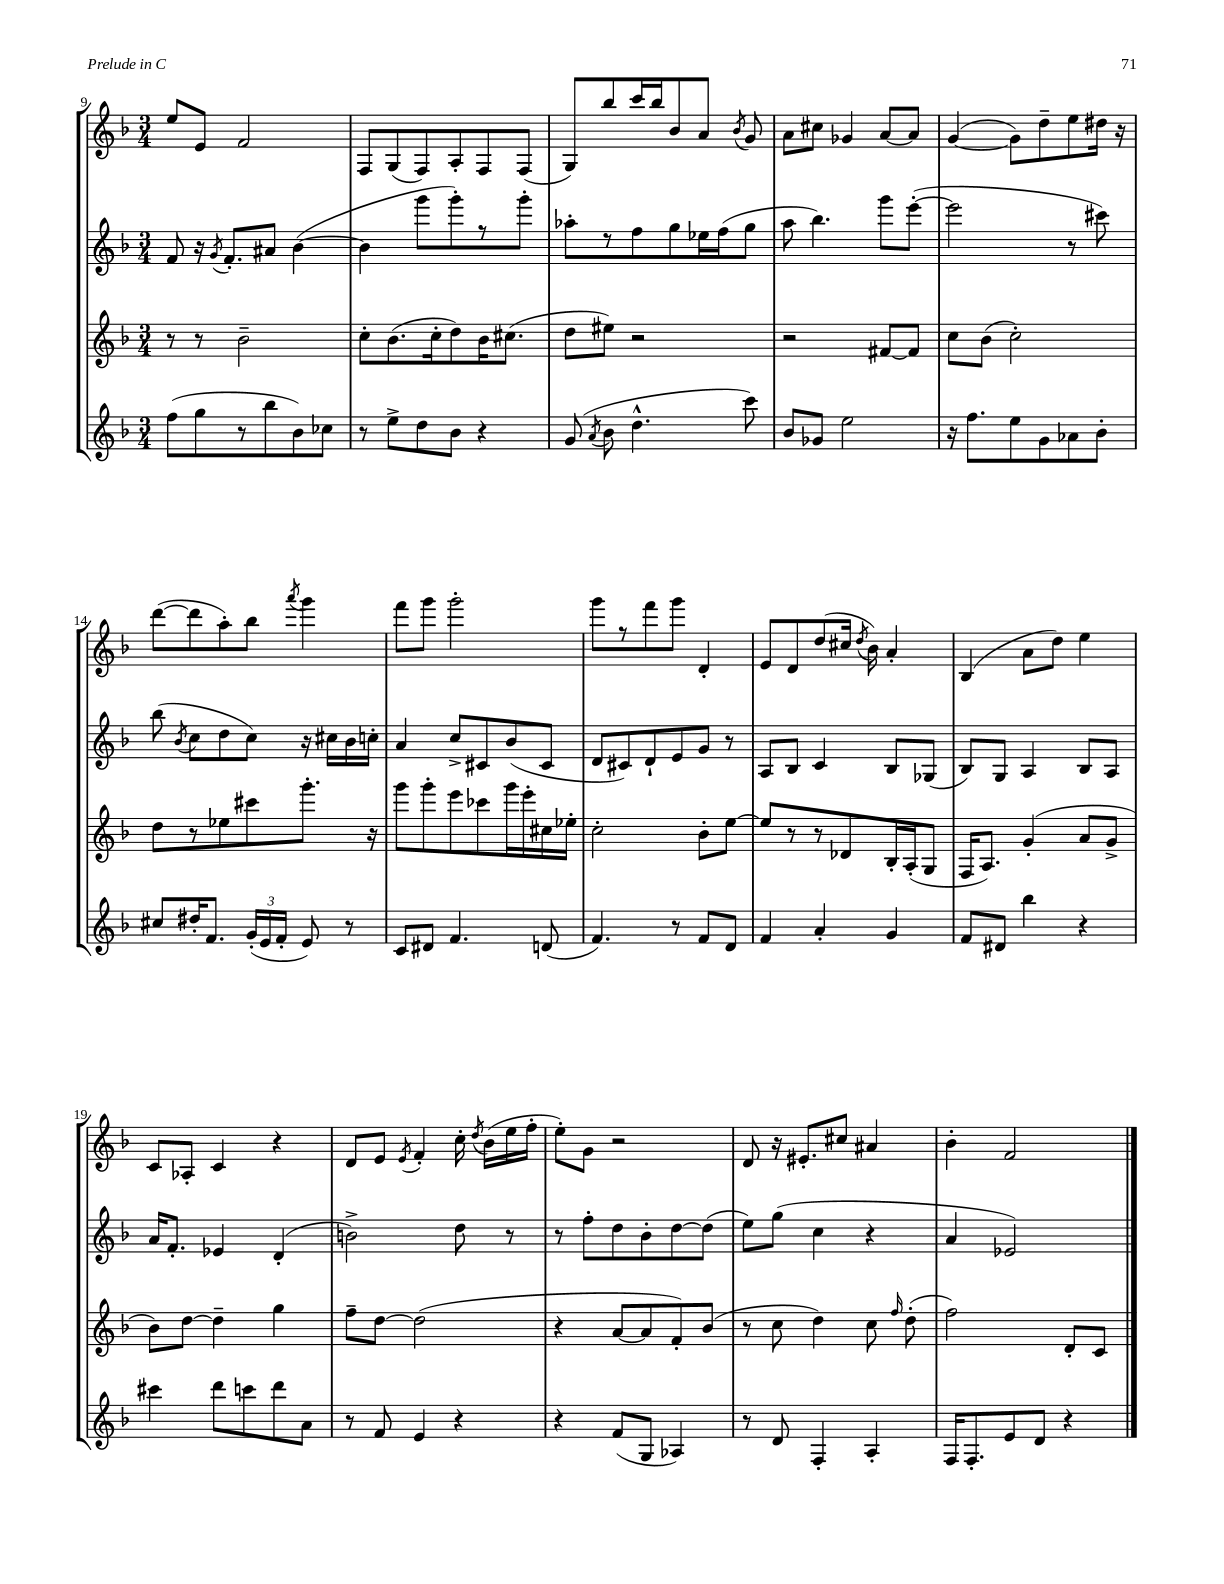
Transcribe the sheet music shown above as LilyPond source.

<<
\new StaffGroup <<
\new Staff = "s0" {
    \clef treble \key f \major \numericTimeSignature \time 3/4
    \autoBeamOff e''8[ e'8] f'2 |
    f8[ g8( f8) a8-. f8 f8]( |
    g8[) bes''8 c'''16 bes''16 bes'8 a'8] \acciaccatura { bes'8 } g'8 |
    a'8[ cis''8] ges'4 a'8[~ a'8] |
    g'4~( g'8[) d''8-- e''8 dis''16] r16 |
    d'''8[~( d'''8 a''8-.) bes''8] \acciaccatura { a'''8 } g'''4 |
    f'''8[ g'''8] g'''2-. |
    g'''8[ r8 f'''8 g'''8] d'4-. |
    e'8[ d'8 d''8( cis''16] \acciaccatura { d''8 } bes'16) a'4-. |
    bes4( a'8[ d''8]) e''4 |
    c'8[ aes8]-. c'4 r4 |
    d'8[ e'8] \acciaccatura { e'8 } f'4-. c''16-. \acciaccatura { d''8 } bes'16[( e''16 f''16]-. |
    e''8[-.) g'8] r2 |
    d'8 r16 eis'8.[-. cis''8] ais'4 |
    bes'4-. f'2 \bar "|." |
}
\new Staff = "s1" {
    \clef treble \key f \major \numericTimeSignature \time 3/4
    \autoBeamOff f'8 r16 \acciaccatura { g'8 } f'8.[-. ais'8] bes'4~( |
    bes'4 g'''8[ g'''8-.) r8 g'''8]-. |
    aes''8[-. r8 f''8 g''8 ees''16 f''16( g''8] |
    a''8 bes''4.) g'''8[ e'''8]~-.( |
    e'''2 r8 cis'''8) |
    bes''8( \acciaccatura { bes'8 } c''8[ d''8 c''8]) r16 cis''16[ bes'16 c''16]-. |
    a'4 c''8[-> cis'8 bes'8( cis'8] |
    d'8[ cis'8) d'8-! e'8 g'8] r8 |
    a8[ bes8] c'4 bes8[ ges8]( |
    bes8[) g8] a4 bes8[ a8] |
    a'16[ f'8.]-. ees'4 d'4-.( |
    b'2->) d''8 r8 |
    r8 f''8[-. d''8 bes'8-. d''8~ d''8]( |
    e''8[) g''8]( c''4 r4 |
    a'4 ees'2) \bar "|." |
}
\new Staff = "s2" {
    \clef treble \key f \major \numericTimeSignature \time 3/4
    \autoBeamOff r8 r8 bes'2-- |
    c''8[-. bes'8.( c''16-. d''8) bes'16 cis''8.]( |
    d''8[ eis''8]) r2 |
    r2 fis'8[~ fis'8] |
    c''8[ bes'8]( c''2-.) |
    d''8[ r8 ees''8 cis'''8 g'''8.]-. r16 |
    g'''8[ g'''8-. e'''8 ces'''8 g'''16 e'''16-. cis''16 ees''16]-. |
    c''2-. bes'8[-. e''8]~ |
    e''8[ r8 r8 des'8 bes16-. a16-.( g8] |
    f16[ a8.]) g'4-.( a'8[ g'8]-> |
    bes'8[) d''8]~ d''4-- g''4 |
    f''8[-- d''8]~ d''2( |
    r4 a'8[~ a'8 f'8-.) bes'8]( |
    r8 c''8 d''4) c''8 \grace { f''16 } d''8-.( |
    f''2) d'8[-. c'8] \bar "|." |
}
\new Staff = "s3" {
    \clef treble \key f \major \numericTimeSignature \time 3/4
    \autoBeamOff f''8[( g''8 r8 bes''8 bes'8) ces''8] |
    r8 e''8[-> d''8 bes'8] r4 |
    g'8( \acciaccatura { a'8 } bes'8 d''4.-^ c'''8) |
    bes'8[ ges'8] e''2 |
    r16 f''8.[ e''8 g'8 aes'8 bes'8]-. |
    cis''8[ dis''16-. f'8.] \tuplet 3/2 { g'16[-.( e'16 f'16]-. } e'8) r8 |
    c'8[ dis'8] f'4. d'8( |
    f'4.) r8 f'8[ d'8] |
    f'4 a'4-. g'4 |
    f'8[ dis'8] bes''4 r4 |
    cis'''4 d'''8[ c'''8 d'''8 a'8] |
    r8 f'8 e'4 r4 |
    r4 f'8[( g8] aes4) |
    r8 d'8 f4-. a4-. |
    f16[ f8.-. e'8 d'8] r4 \bar "|." |
}
>>
>>
\layout { \context { \Score currentBarNumber = #9 } }
